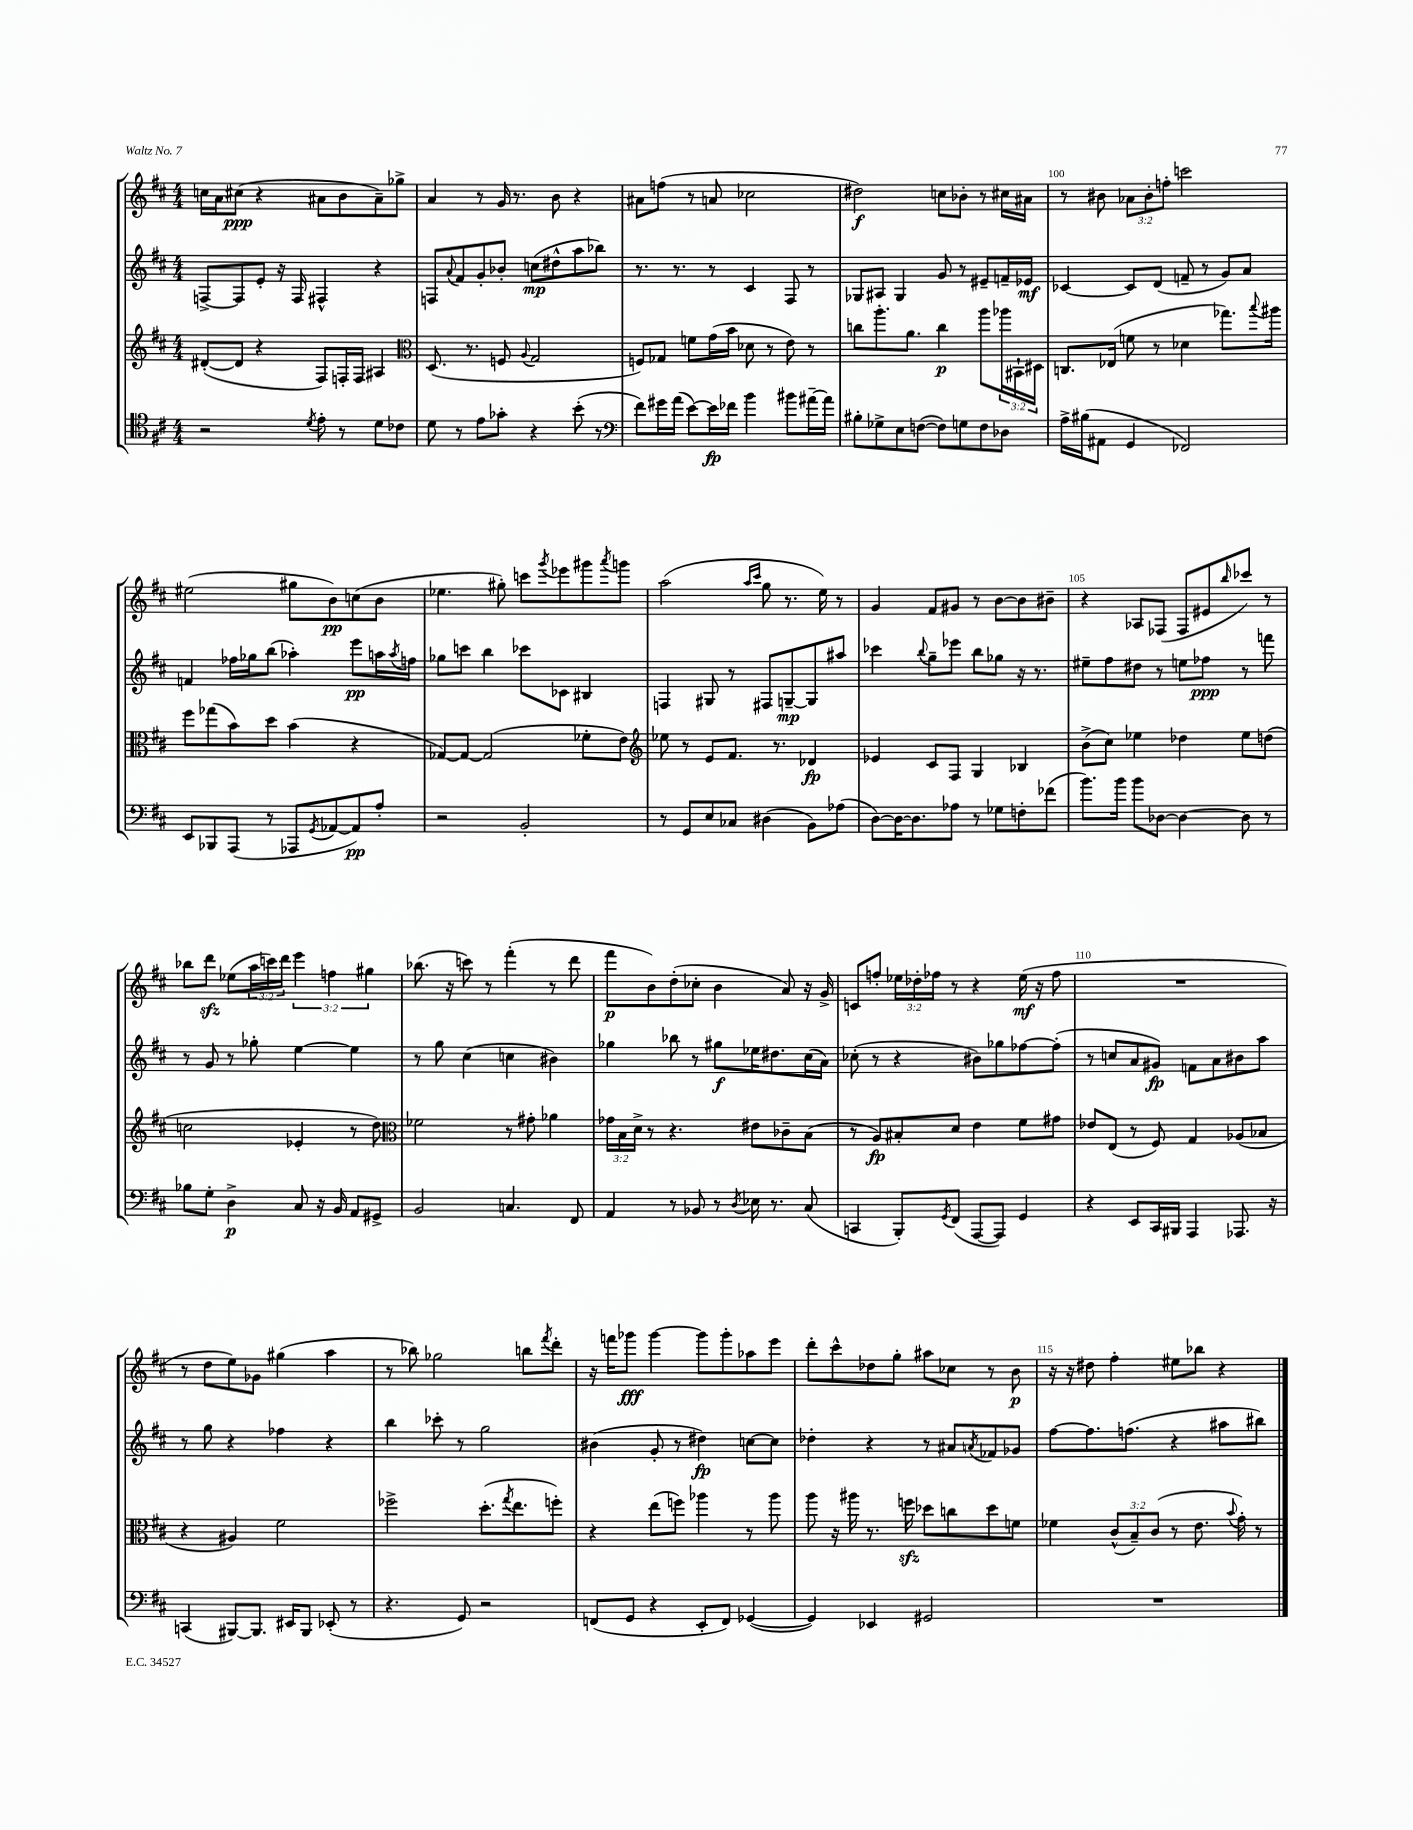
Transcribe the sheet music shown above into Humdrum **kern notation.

**kern	**dynam	**kern	**dynam	**kern	**dynam	**kern	**dynam
*part4	*part4	*part3	*part3	*part2	*part2	*part1	*part1
*staff4	*staff4	*staff3	*staff3	*staff2	*staff2	*staff1	*staff1
*clefC4	*	*clefG2	*	*clefG2	*	*clefG2	*
*k[f#c#]	*	*k[f#c#]	*	*k[f#c#]	*	*k[f#c#]	*
*M4/4	*	*M4/4	*	*M4/4	*	*M4/4	*
=96	=96	=96	=96	=96	=96	=96	=96
2r	.	([8d#X'/L	.	[8Fn^/L	.	16ccn\LL	.
.	.	.	.	.	.	16a\J	.
.	.	8d#/J]	.	8F/]	.	(8cc#X\J	ppp
.	.	4r	.	8e'/J	.	4r	.
.	.	.	.	16r	.	.	.
.	.	.	.	16F/	.	.	.
8qd/	.	.	.	.	.	.	.
8e'\	.	8F#/L)	.	4F#X^^/	.	8a#X\L	.
8r	.	16Fn'/L	.	.	.	8b\	.
.	.	16F/JJ	.	.	.	.	.
8d\L	.	4A#X/	.	4r	.	8a#~\)	.
8c-X\J	.	.	.	.	.	8gg-X^\J	.
=97	=97	=97	=97	=97	=97	=97	=97
*	*	*clefC3	*	*	*	*	*
8d\	.	(8.D/	.	8Fn/L	.	4a/	.
.	.	.	.	8qqa/	.	.	.
8r	.	.	.	8f#/	.	.	.
.	.	8.r	.	.	.	.	.
8e\L	.	.	.	8g'/	.	8r	.
8g-X'\J	.	8Fn/	.	8b-X'/J	.	16g/	.
.	.	.	.	.	.	8.r	.
.	.	8qqA/	.	.	.	.	.
4r	.	2G/	.	(8ccn\L	mp	.	.
.	.	.	.	8dd#X^^\	.	8b\	.
(8b'\	.	.	.	8aa\	.	4r	.
8r	.	.	.	8bb-X\J)	.	.	.
=98	=98	=98	=98	=98	=98	=98	=98
*clefF4	*	*	*	*	*	*	*
8f#\L)	.	8Fn/L)	.	8.r	.	8a#X\L	.
16g#X\L	.	8G-X/J	.	.	.	(8ffn\J	.
(16a\JJ	.	.	.	8.r	.	.	.
[8e\L)	.	8fn\L	.	.	.	8r	.
16e\L]	fp	(16g\L	.	8r	.	8an/	.
16f-X\JJ	.	16b\JJ	.	.	.	.	.
4b\	.	8d-X\	.	4c#/	.	2cc-X\	.
.	.	8r	.	.	.	.	.
8b#X\L	.	8e\)	.	8F#/	.	.	.
[16a#X~\L	.	8r	.	8r	.	.	.
16a#\JJ]	.	.	.	.	.	.	.
=99	=99	=99	=99	=99	=99	=99	=99
8B#X'\L	.	8ccn\L	.	8G-X/L	.	2dd#X\)	f
8G-X^\	.	8.aa'\	.	8A#X/J	.	.	.
8E\	.	.	.	4G-/	.	.	.
.	.	8.a\J	.	.	.	.	.
([8Fn\J	.	.	.	.	.	.	.
8F\L])	.	4cc\	p	8g/	.	8ccn\L	.
8Gn\	.	.	.	8r	.	8b-X'\J	.
8F\	.	8aa\L	.	8e#X~/L	.	8r	.
8D-X\J	.	24aa-X\L	.	16fn~/L	.	16cc#X\LL	.
.	.	24BB#X`\	.	.	.	.	.
.	.	.	.	16e-X/JJ	mf	16a#X\JJ	.
.	.	24D#X\JJ	.	.	.	.	.
=100	=100	=100	=100	=100	=100	=100	=100
16A^\LL	.	8.Cn/L	.	[4c-X/	.	8r	.
(16B#X\J	.	.	.	.	.	.	.
8AA#X\J	.	.	.	.	.	8b#X\	.
.	.	(16E-X/Jk	.	.	.	.	.
4GG/	.	8fn\	.	8c-/L]	.	12a-X\L	.
.	.	.	.	.	.	12b#'\	.
.	.	8r	.	(8d/J	.	.	.
.	.	.	.	.	.	12ffn'\J	.
2FF-X/)	.	4d-X\	.	8fn~/	.	2cccn\	.
.	.	.	.	8r	.	.	.
.	.	8.gg-X\L)	.	8g/L)	.	.	.
.	.	.	.	8a/J	.	.	.
.	.	8qqbb/	.	.	.	.	.
.	.	16aa#X\Jk	.	.	.	.	.
!!LO:LB:g=z
=101	=101	=101	=101	=101	=101	=101	=101
8EE/L	.	8ff#\L	.	4fn/	.	(2ee#X\	.
8BBB-X/	.	(8gg-X\	.	.	.	.	.
(8AAA/J	.	8b\)	.	16ff-X\LL	.	.	.
.	.	.	.	16gg-X\J	.	.	.
8r	.	8dd\J	.	(8bb\J	.	.	.
8AAA-X/L	.	(4b\	.	4aa-X'\)	.	8gg#X\L	.
8qGG/	.	.	.	.	.	.	.
[8AA-X/	.	.	.	.	.	8b\)	pp
8AA-/])	pp	4r	.	8eee\L	pp	(8ccn\	.
8A'/J	.	.	.	16aan\L	.	8b\J	.
.	.	.	.	8qaa/	.	.	.
.	.	.	.	16ffn\JJ	.	.	.
=102	=102	=102	=102	=102	=102	=102	=102
2r	.	[8G-X/L)	.	8gg-X\L	.	4.ee-X\	.
.	.	8G-/J_	.	8cccn\J	.	.	.
.	.	(2G-/]	.	4bb\	.	.	.
.	.	.	.	.	.	8gg#X'\)	.
2BB'/	.	.	.	8ccc-X\L	.	8cccn\L	.
.	.	.	.	.	.	8qggg/	.
.	.	.	.	8c-X\J	.	8eee-X\	.
.	.	8f-X'\L	.	4B#X/	.	8ggg#X\	.
.	.	.	.	.	.	8qaaa/	.
.	.	8e\J)	.	.	.	8gggn\J	.
=103	=103	=103	=103	=103	=103	=103	=103
*	*	*clefG2	*	*	*	*	*
8r	.	8ee-X\	.	4Fn/	.	(2aa\	.
8GG/L	.	8r	.	.	.	.	.
8E/	.	8e/L	.	8G#X/	.	.	.
8C-X/J	.	8.f#/J	.	8r	.	.	.
.	.	.	.	.	.	16qqaa/LL	.
.	.	.	.	.	.	16qqccc#/JJ	.
(4D#X\	.	.	.	8F#X/L	.	8gg\	.
.	.	8.r	.	.	.	.	.
.	.	.	.	[8Gn~/	mp	8.r	.
8BB\L)	.	4d-X/	fp	8G/]	.	.	.
.	.	.	.	.	.	16ee\)	.
(8A-X\J	.	.	.	8aa#X/J	.	8r	.
=104	=104	=104	=104	=104	=104	=104	=104
[8D\L)	.	4e-X/	.	4ccc-X\	.	4g/	.
16D\K_	.	.	.	.	.	.	.
8.D\]	.	.	.	.	.	.	.
.	.	.	.	8qqbb/	.	.	.
.	.	8c#/L	.	8gg~\L	.	8f#/L	.
8A-X\J	.	8F#/J	.	8eee-X\J	.	8g#X/J	.
8r	.	4G/	.	8bb\L	.	8r	.
8G-X\L	.	.	.	8gg-X\J	.	[8b\L	.
8Fn'\	.	4B-X/	.	16r	.	8b\]	.
.	.	.	.	8.r	.	.	.
(8f-X\J	.	.	.	.	.	8b#X~\J	.
=105	=105	=105	=105	=105	=105	=105	=105
8.b\L)	.	(8b^\L	.	8ee#X~\L	.	4r	.
.	.	8cc#\J)	.	8ff#\	.	.	.
16b\Jk	.	.	.	.	.	.	.
8b\L	.	4ee-X\	.	8dd#X\J	.	8A-X/L	.
[8D-X\J	.	.	.	8r	.	(8F-X/J	.
4D-\_	.	4dd-X\	.	8een\L	.	8F-/L	.
.	.	.	.	8ff-X\J	ppp	8e#X/	.
.	.	.	.	.	.	16qqbb/	.
8D-\]	.	8ee-\L	.	8r	.	8ccc-X/J)	.
8r	.	(8ddn\J	.	8fffn\	.	8r	.
!!LO:LB:g=z
=106	=106	=106	=106	=106	=106	=106	=106
8B-X\L	.	2ccn\	.	8r	.	8bb-X\L	.
8G'\J	.	.	.	8g/	.	8dddzz\J	.
4D^\	p	.	.	8r	.	(8ee-X\L	.
.	.	.	.	8gg-X'\	.	24aa\L	.
.	.	.	.	.	.	24cccn\)	.
.	.	.	.	.	.	24ddd\JJ	.
8C#/	.	4e-X'/	.	[4ee\	.	6eee\	.
16r	.	.	.	.	.	.	.
.	.	.	.	.	.	6ffn\	.
16BB/	.	.	.	.	.	.	.
8AA/L	.	8r	.	4ee\]	.	.	.
.	.	.	.	.	.	6gg#X\	.
8GG#X^/J	.	8dd\)	.	.	.	.	.
=107	=107	=107	=107	=107	=107	=107	=107
*	*	*clefC3	*	*	*	*	*
2BB/	.	2f-X\	.	8r	.	(8.bb-X\	.
.	.	.	.	8gg\	.	.	.
.	.	.	.	.	.	16r	.
.	.	.	.	(4cc#\	.	8cccn\)	.
.	.	.	.	.	.	8r	.
4.Cn/	.	8r	.	4ccn\	.	(4fff#'\	.
.	.	8g#X'\	.	.	.	.	.
.	.	4a-X\	.	4b#X\)	.	8r	.
8FF#/	.	.	.	.	.	8ddd\	.
=108	=108	=108	=108	=108	=108	=108	=108
4AA/	.	24g-X\LL	.	4gg-X\	.	8fff#\L	p
.	.	24B\	.	.	.	.	.
.	.	24d^\JJ	.	.	.	.	.
.	.	8r	.	.	.	8b\)	.
8r	.	4.r	.	8bb-X\	.	(8dd'\	.
8BB-X/	.	.	.	8r	.	8cc-X'\J	.
8r	.	.	.	8gg#X\L	f	4b\	.
8qD/	.	.	.	.	.	.	.
16E-X\	.	8e#X\L	.	16ee-X\K	.	.	.
8.r	.	.	.	8.dd#X\	.	.	.
.	.	8c-X~\	.	.	.	8a/)	.
(8C#/	.	(8B\J	.	(16cc#\L	.	16r	.
.	.	.	.	16a\JJ)	.	16g^/	.
=109	=109	=109	=109	=109	=109	=109	=109
4CCn/	.	8r	.	(8cc-X'\	.	8cn/L	.
.	.	8A/L)	fp	8r	.	8ffn'/J	.
8BBB'/L)	.	8B#X'/	.	4r	.	24ee-X\LL	.
.	.	.	.	.	.	24dd-X'\	.
.	.	.	.	.	.	24ff-X\JJ	.
8qGG/	.	.	.	.	.	.	.
(8FF#/J	.	8d/J	.	.	.	8r	.
[8AAA/L	.	4e\	.	8b#X\L)	.	4r	.
8AAA/J])	.	.	.	8gg-X\	.	.	.
4GG/	.	8f#\L	.	[8ff-X\	.	(16ee-\	mf
.	.	.	.	.	.	16r	.
.	.	8g#X\J	.	(8ff-'\J]	.	8ff-\	.
=110	=110	=110	=110	=110	=110	=110	=110
4r	.	8e-X/L	.	8r	.	1r	.
.	.	(8E/J	.	8ccn/L	.	.	.
8EE/L	.	8r	.	8a/	.	.	.
16CC#/L	.	8F#/)	.	8g#X/J)	fp	.	.
16BBB#X/JJ	.	.	.	.	.	.	.
4AAA/	.	4G/	.	8fn\L	.	.	.
.	.	.	.	8a\	.	.	.
8.AAA-X/	.	(8A-X/L	.	8b#X\	.	.	.
.	.	8B-X/J	.	8aa\J	.	.	.
16r	.	.	.	.	.	.	.
!!LO:LB:g=z
=111	=111	=111	=111	=111	=111	=111	=111
(4CCn/	.	4r	.	8r	.	8r	.
.	.	.	.	8gg\	.	8dd\L	.
[8BBB#X/L)	.	4A#X/)	.	4r	.	8ee\)	.
8.BBB#/J]	.	.	.	.	.	8g-X\J	.
.	.	2f#\	.	4ff-X\	.	(4gg#X\	.
16EE#X/KL	.	.	.	.	.	.	.
8BBB#/J	.	.	.	.	.	.	.
(8EE-X'/	.	.	.	4r	.	4aa\	.
8r	.	.	.	.	.	.	.
=112	=112	=112	=112	=112	=112	=112	=112
4.r	.	2ff-X^\	.	4bb\	.	8r	.
.	.	.	.	.	.	8bb-X\)	.
.	.	.	.	8ccc-X'\	.	2gg-X\	.
8GG/)	.	.	.	8r	.	.	.
2r	.	(8.dd'\L	.	2gg\	.	.	.
.	.	8qgg/	.	.	.	.	.
.	.	8.ee\	.	.	.	.	.
.	.	.	.	.	.	8bbn\L	.
.	.	.	.	.	.	8qfff#/	.
.	.	8ffn'\J)	.	.	.	8ddd'\J	.
=113	=113	=113	=113	=113	=113	=113	=113
(8FFn/L	.	4r	.	(4b#X\	.	16r	.
.	.	.	.	.	.	16fffn\KL	.
8GG/J	.	.	.	.	.	8ggg-X\J	fff
4r	.	(8ee\L	.	8g'/	.	[4ggg-\	.
.	.	8ffn\J)	.	8r	.	.	.
8EE'/L	.	4aa-X\	.	4dd#X\)	fp	8ggg-\L]	.
8FF/J)	.	.	.	.	.	8ggg-'\	.
([4GG-X/	.	8r	.	[8ccn\L	.	8aa-X\	.
.	.	8aa-\	.	8cc\J]	.	8eee\J	.
=114	=114	=114	=114	=114	=114	=114	=114
4GG-/])	.	8aa\	.	4dd-X'\	.	8ddd'\L	.
.	.	16r	.	.	.	8ccc#^^\	.
.	.	16aa#X\	.	.	.	.	.
4EE-X/	.	8.r	.	4r	.	8dd-X\	.
.	.	.	.	.	.	8gg'\J	.
.	.	16ffnzz\	.	.	.	.	.
2GG#X/	.	8dd-X\L	.	8r	.	8aa#X\L	.
.	.	8ccn\	.	8a#X/L	.	8cc-X\J	.
.	.	.	.	8qan/	.	.	.
.	.	8dd-\	.	8f-X/	.	8r	.
.	.	8fn\J	.	8g-X/J	.	8b\	p
=115	=115	=115	=115	=115	=115	=115	=115
1r	.	4f-X\	.	[8ff#\L	.	16r	.
.	.	.	.	.	.	16r	.
.	.	.	.	8.ff#\]	.	8dd#X\	.
.	.	(12c#^^/L	.	.	.	4ff#'\	.
.	.	.	.	(8.ffn\J	.	.	.
.	.	12B~/)	.	.	.	.	.
.	.	(12c#/J	.	.	.	.	.
.	.	8r	.	4r	.	8ee#X\L	.
.	.	8.e\	.	.	.	8bb-X\J	.
.	.	.	.	8aa#X\L	.	4r	.
.	.	8qqb/	.	.	.	.	.
.	.	16g'\)	.	.	.	.	.
.	.	8r	.	8bb#X\J)	.	.	.
==	==	==	==	==	==	==	==
*-	*-	*-	*-	*-	*-	*-	*-
